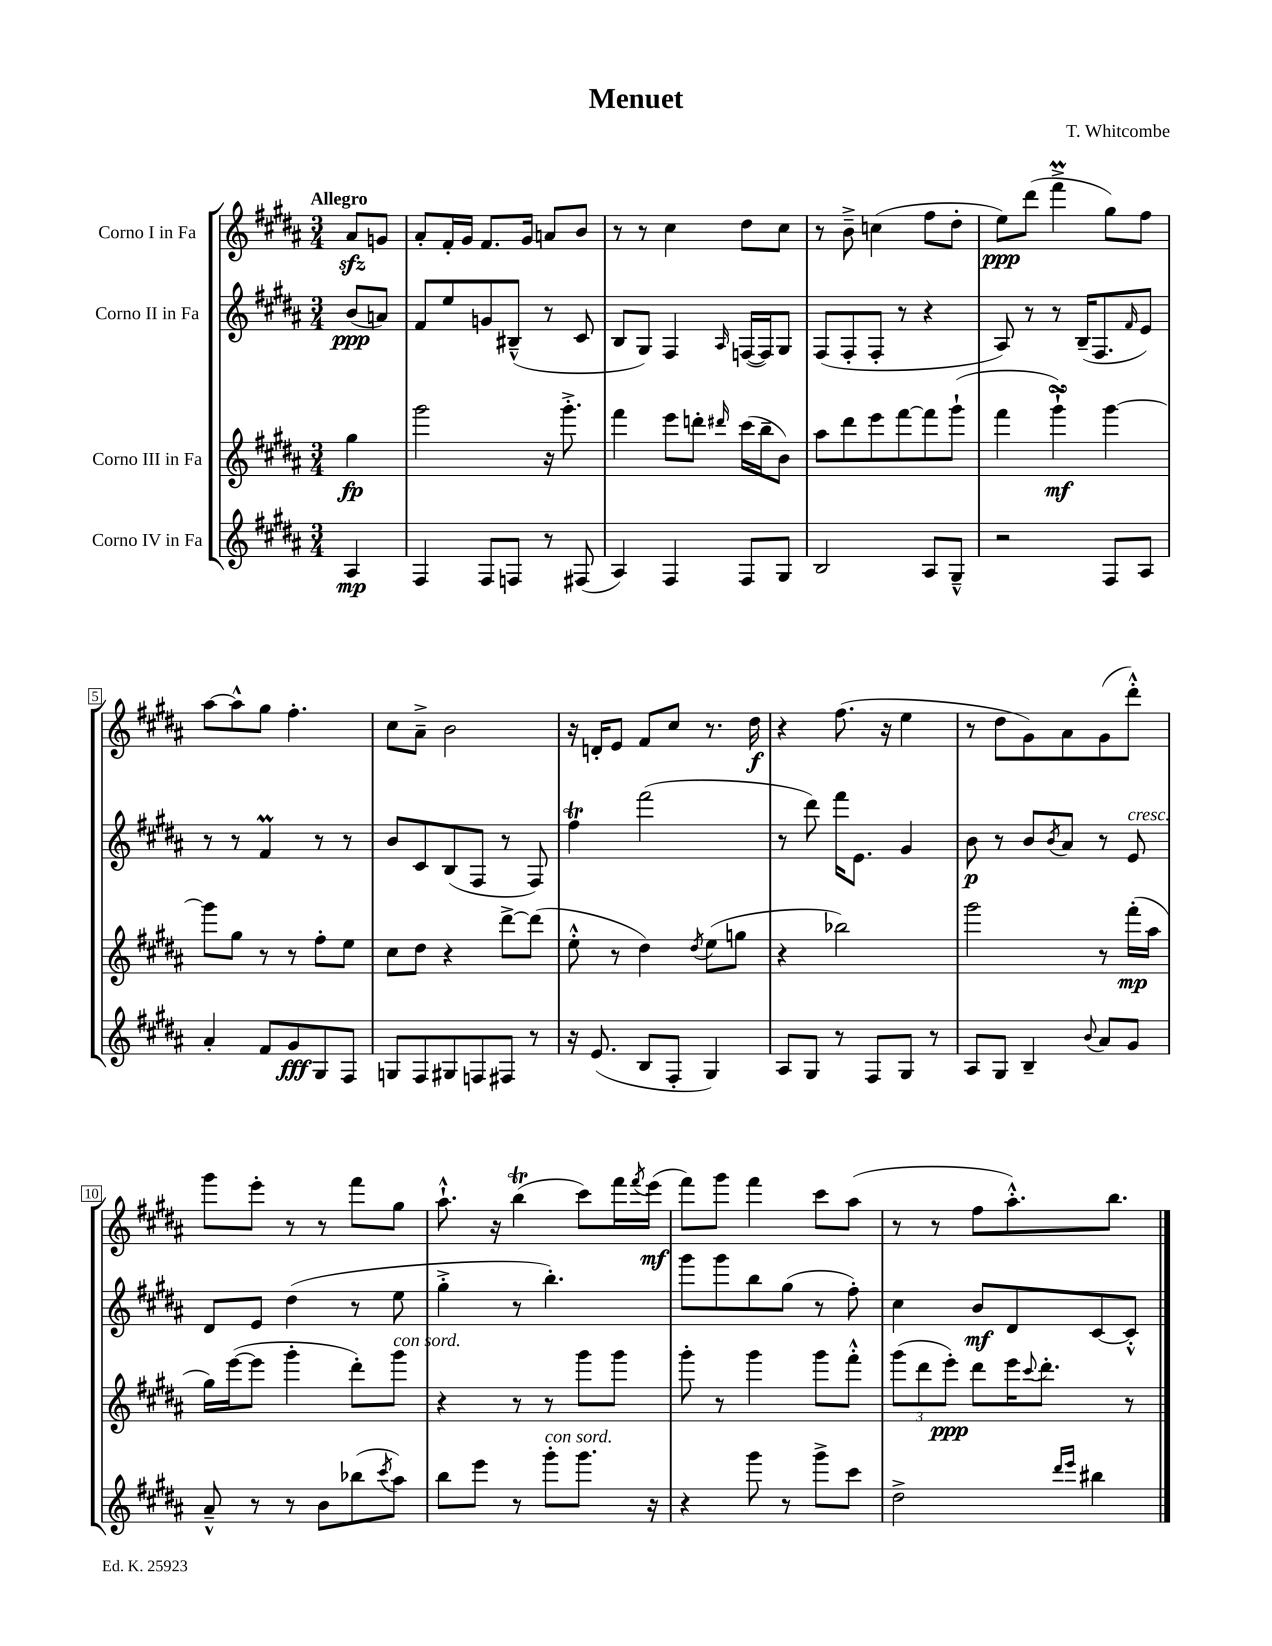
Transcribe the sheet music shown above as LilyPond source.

\header { title = "Menuet" composer = "T. Whitcombe" }
<<
\new StaffGroup <<
\new Staff = "s0" \with { instrumentName = "Corno I in Fa" } {
    \clef treble \key b \major \numericTimeSignature \time 3/4 \partial 4 \tempo "Allegro"
    ais'8\sfz g'8 |
    ais'8-. fis'16-. gis'16 fis'8. gis'16 a'8 b'8 |
    r8 r8 cis''4 dis''8 cis''8 |
    r8 b'8---> c''4( fis''8 dis''8-. |
    e''8\ppp) dis'''8( fis'''4->\prall gis''8) fis''8 |
    ais''8~ ais''8-^ gis''8 fis''4.-. |
    cis''8 ais'8---> b'2 |
    r16 d'16-. e'8 fis'8 cis''8 r8. dis''16\f |
    r4 fis''8.( r16 e''4 |
    r8 dis''8 gis'8) ais'8 gis'8( dis'''8-.-^) |
    gis'''8 e'''8-. r8 r8 fis'''8 gis''8 |
    ais''8.-!-^ r16 b''4\trill( cis'''8) fis'''16 \acciaccatura { fis'''8 } e'''16\mf( |
    fis'''8) gis'''8 fis'''4 cis'''8 ais''8( |
    r8 r8 fis''8 ais''8.-.-^) b''8. \bar "|." |
}
\new Staff = "s1" \with { instrumentName = "Corno II in Fa" } {
    \clef treble \key b \major \numericTimeSignature \time 3/4 \partial 4
    b'8\ppp( a'8) |
    fis'8 e''8 g'8 bis8---^( r8 cis'8 |
    b8 gis8) fis4 \grace { ais16 } f16~( f16) gis8 |
    fis8( fis8-. fis8-. r8 r4 |
    ais8) r8 r8 b16--( fis8. \grace { fis'16 } e'8) |
    r8 r8 fis'4\prall r8 r8 |
    b'8 cis'8 b8( fis8 r8 fis8) |
    fis''4\trill fis'''2( |
    r8 dis'''8) fis'''16 e'8. gis'4 |
    b'8\p r8 b'8 \acciaccatura { b'8 } ais'8 r8 e'8^\markup { \italic "cresc." } |
    dis'8 e'8 dis''4( r8 e''8 |
    gis''4-.-> r8 b''4.-.) |
    gis'''8 gis'''8 b''8 gis''8( r8 fis''8-.) |
    cis''4 b'8\mf dis'8 cis'8~ cis'8-.-^ \bar "|." |
}
\new Staff = "s2" \with { instrumentName = "Corno III in Fa" } {
    \clef treble \key b \major \numericTimeSignature \time 3/4 \partial 4
    gis''4\fp |
    gis'''2 r16 gis'''8.-.-> |
    fis'''4 e'''8 d'''8-. \grace { dis'''16 } cis'''16( b''16-- b'8) |
    ais''8 dis'''8 e'''8 fis'''8~ fis'''8 gis'''8-!( |
    fis'''4 gis'''4-!->\turn\mf) gis'''4~ |
    gis'''8 gis''8 r8 r8 fis''8-. e''8 |
    cis''8 dis''8 r4 dis'''8~-> dis'''8( |
    e''8-.-^ r8 dis''4) \acciaccatura { dis''8 } e''8( g''8 |
    r4 bes''2) |
    gis'''2 r8 fis'''16-.\mp( ais''16 |
    gis''16) e'''16~( e'''8 gis'''4-. dis'''8-.) gis'''8^\markup { \italic "con sord." } |
    r4 r8 r8 gis'''8 gis'''8 |
    gis'''8-. r8 gis'''4 gis'''8 fis'''8-.-^ |
    \tuplet 3/2 { gis'''8( dis'''8 e'''8-.\ppp) } dis'''8 e'''16 \appoggiatura { cis'''8 } dis'''8.-. r8 \bar "|." |
}
\new Staff = "s3" \with { instrumentName = "Corno IV in Fa" } {
    \clef treble \key b \major \numericTimeSignature \time 3/4 \partial 4
    ais4\mp |
    fis4 fis8 f8 r8 fis8( |
    ais4) fis4 fis8 gis8 |
    b2 ais8 gis8---^ |
    r2 fis8 ais8 |
    ais'4-. fis'8 gis'8\fff gis8 fis8 |
    g8 fis8 gis8 f8 fis8 r8 |
    r16 e'8.( b8 fis8-. gis4) |
    ais8 gis8 r8 fis8 gis8 r8 |
    ais8 gis8 b4-- \appoggiatura { b'8 } ais'8 gis'8 |
    ais'8---^ r8 r8 b'8 bes''8( \acciaccatura { cis'''8 } ais''8) |
    b''8 e'''8 r8 gis'''8-.^\markup { \italic "con sord." } gis'''8. r16 |
    r4 gis'''8 r8 gis'''8-> cis'''8 |
    dis''2-> \grace { dis'''16 e'''16 } bis''4 \bar "|." |
}
>>
>>
\layout { \context { \Score \override BarNumber.stencil = #(make-stencil-boxer 0.1 0.3 ly:text-interface::print) } }
